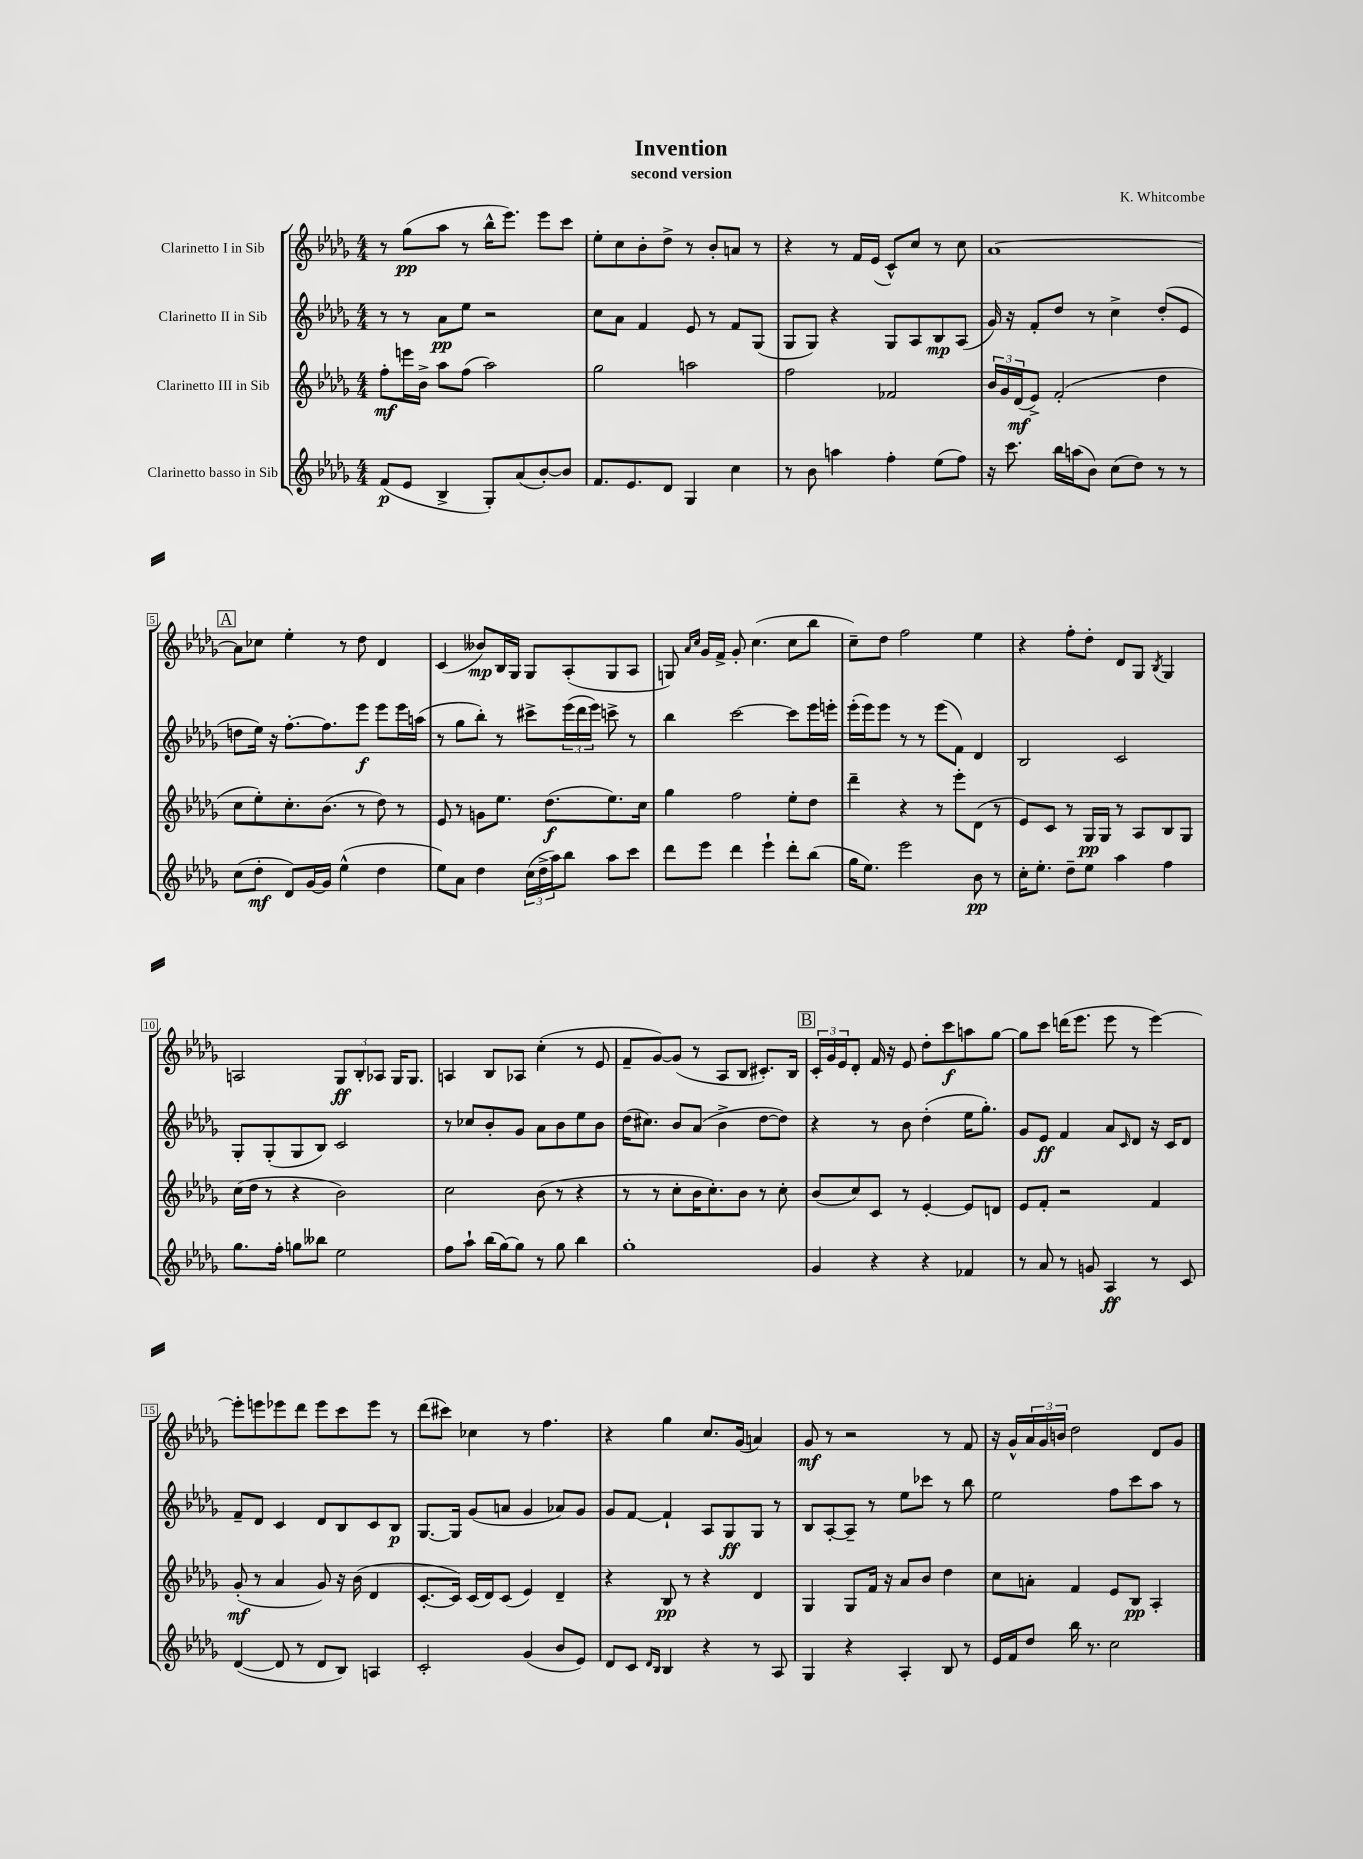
\header { title = "Invention" composer = "K. Whitcombe" subtitle = "second version" }
<<
\new StaffGroup <<
\new Staff = "s0" \with { instrumentName = "Clarinetto I in Sib" } {
    \clef treble \key des \major \numericTimeSignature \time 4/4
    r8 ges''8\pp( aes''8 r8 bes''16-^ ees'''8.) ees'''8 c'''8 |
    ees''8-. c''8 bes'8-. des''8-> r8 bes'8-. a'8 r8 |
    r4 r8 f'16 ees'16( c'8-^) c''8 r8 c''8 |
    aes'1~ |
    \mark \markup { \box "A" } aes'8 ces''8 ees''4-. r8 des''8 des'4 |
    c'4( beses'8\mp) bes16 ges16 ges8 aes8-.( ges8 aes8 |
    g8) \grace { aes'16 c''16 } ges'16 f'16-> ges'8-. c''4.( c''8 bes''8 |
    c''8--) des''8 f''2 ees''4 |
    r4 f''8-. des''8-. des'8 ges8 \acciaccatura { bes8 } ges4 |
    a2 \tuplet 3/2 { ges8\ff bes8-. aes8 } ges16 ges8. |
    a4 bes8 aes8 c''4-.( r8 ees'8 |
    f'8-- ges'8~) ges'8( r8 aes8 bes8 cis'8.-.) bes16 |
    \mark \markup { \box "B" } \tuplet 3/2 { c'16-. ges'16 ees'16 } des'8-. f'16 r16 ees'8 des''8-. c'''8\f a''8 ges''8~ |
    ges''8 c'''8 d'''16( ees'''8. ees'''8 r8 ees'''4~) |
    ees'''8-. e'''8 ees'''8 des'''8 ees'''8 c'''8 ees'''8 r8 |
    des'''8( cis'''8) ces''4 r8 f''4. |
    r4 ges''4 c''8. ges'16( a'4) |
    ges'8\mf r8 r2 r8 f'8 |
    r16 ges'16-^ \tuplet 3/2 { aes'16 ges'16 b'16 } des''2 des'8 ges'8 \bar "|." |
}
\new Staff = "s1" \with { instrumentName = "Clarinetto II in Sib" } {
    \clef treble \key des \major \numericTimeSignature \time 4/4
    r8 r8 aes'8\pp ees''8 r2 |
    c''8 aes'8 f'4 ees'8 r8 f'8 ges8( |
    ges8 ges8) r4 ges8 aes8 bes8\mp aes8( |
    ges'16) r16 f'8-. des''8 r8 c''4-> des''8-.( ees'8 |
    \mark \markup { \box "A" } d''8 ees''16) r16 f''8.~-. f''8. ees'''8\f ees'''8 ees'''16 a''16( |
    r8 ges''8 bes''8-.) r8 cis'''8-> \tuplet 3/2 { ees'''16( des'''16 ees'''16) } c'''8-> r8 |
    bes''4 c'''2~ c'''8 ees'''16 e'''16-. |
    ees'''16-.( ees'''16) ees'''8 r8 r8 ees'''8( f'8) des'4 |
    bes2 c'2 |
    ges8-. ges8-.( ges8 bes8) c'2 |
    r8 ces''8 bes'8-. ges'8 aes'8 bes'8 ees''8 bes'8 |
    des''16( cis''8.) bes'8 aes'8( bes'4-> des''8~ des''8) |
    \mark \markup { \box "B" } r4 r8 bes'8 des''4-.( ees''16 ges''8.-.) |
    ges'8 ees'8\ff f'4 aes'8 \grace { c'16 } des'8 r16 c'16 des'8 |
    f'8-- des'8 c'4 des'8 bes8 c'8 bes8\p |
    ges8.~ ges16 ges'8( a'8 ges'4 aes'8) ges'8 |
    ges'8 f'8~ f'4-! aes8 ges8\ff ges8 r8 |
    bes8 aes8~-. aes8-- r8 ees''8 ces'''8 r8 bes''8 |
    ees''2 f''8 c'''8 aes''8 r8 \bar "|." |
}
\new Staff = "s2" \with { instrumentName = "Clarinetto III in Sib" } {
    \clef treble \key des \major \numericTimeSignature \time 4/4
    f''8-.\mf e'''16 bes'16-> aes''8 f''8( aes''2) |
    ges''2 a''2 |
    f''2 fes'2 |
    \tuplet 3/2 { bes'16 ges'16 des'16\mf( } ees'8->) f'2-.( des''4 |
    \mark \markup { \box "A" } c''8 ees''8-.) c''8.-. bes'8.( r8 des''8) r8 |
    ees'8 r8 g'8 ees''8. des''8.\f( ees''8.) c''16 |
    ges''4 f''2 ees''8-. des''8 |
    des'''4-- r4 r8 ees'''8-. des'8( r8 |
    ees'8) c'8 r8 ges16\pp ges16 r8 aes8 bes8 ges8 |
    c''16( des''16 r8 r4 bes'2) |
    c''2 bes'8( r8 r4 |
    r8 r8 c''8-. bes'16 c''8.-.) bes'8 r8 c''8-. |
    \mark \markup { \box "B" } bes'8( c''8) c'8 r8 ees'4~-. ees'8 d'8 |
    ees'8 f'8-. r2 f'4 |
    ges'8-.\mf( r8 aes'4 ges'8) r16 bes'16( des'4 |
    c'8.~-. c'16) c'16( des'16) c'8( ees'4) des'4-- |
    r4 bes8\pp r8 r4 des'4 |
    ges4 ges8 f'16 r16 aes'8 bes'8 des''4 |
    c''8 a'8-. f'4 ees'8 bes8\pp aes4-. \bar "|." |
}
\new Staff = "s3" \with { instrumentName = "Clarinetto basso in Sib" } {
    \clef treble \key des \major \numericTimeSignature \time 4/4
    f'8\p( ees'8 bes4-> ges8-.) aes'8( bes'8~-.) bes'8 |
    f'8. ees'8. des'8 ges4 c''4 |
    r8 bes'8 a''4 f''4-. ees''8( f''8) |
    r16 c'''8. bes''16 a''16( bes'8) c''8( des''8) r8 r8 |
    \mark \markup { \box "A" } c''8( des''8-.\mf des'8) ges'16~ ges'16 ees''4-^( des''4 |
    ees''8) aes'8 des''4 \tuplet 3/2 { c''16( des''16-> aes''16) } bes''8 aes''8 c'''8 |
    des'''8 ees'''8 des'''4 ees'''4-! des'''8-. bes''8( |
    ges''16 ees''8.) ees'''2 bes'8\pp r8 |
    c''16-. ees''8.-. des''8-- ees''8 aes''4 f''4 |
    ges''8. f''16-. g''8 beses''8 ees''2 |
    f''8 aes''8-! bes''16( ges''16~) ges''8 r8 ges''8 bes''4 |
    ges''1-. |
    \mark \markup { \box "B" } ges'4 r4 r4 fes'4 |
    r8 aes'8 r8 g'8 aes4\ff r8 c'8 |
    des'4~( des'8 r8 des'8 bes8) a4 |
    c'2-. ges'4( bes'8 ees'8) |
    des'8 c'8 \grace { des'16 bes16 } bes4 r4 r8 aes8 |
    ges4 r4 aes4-. bes8 r8 |
    ees'16 f'16 des''8 bes''16 r8. c''2 \bar "|." |
}
>>
>>
\layout { \context { \Score \override BarNumber.stencil = #(make-stencil-boxer 0.1 0.3 ly:text-interface::print) } }
